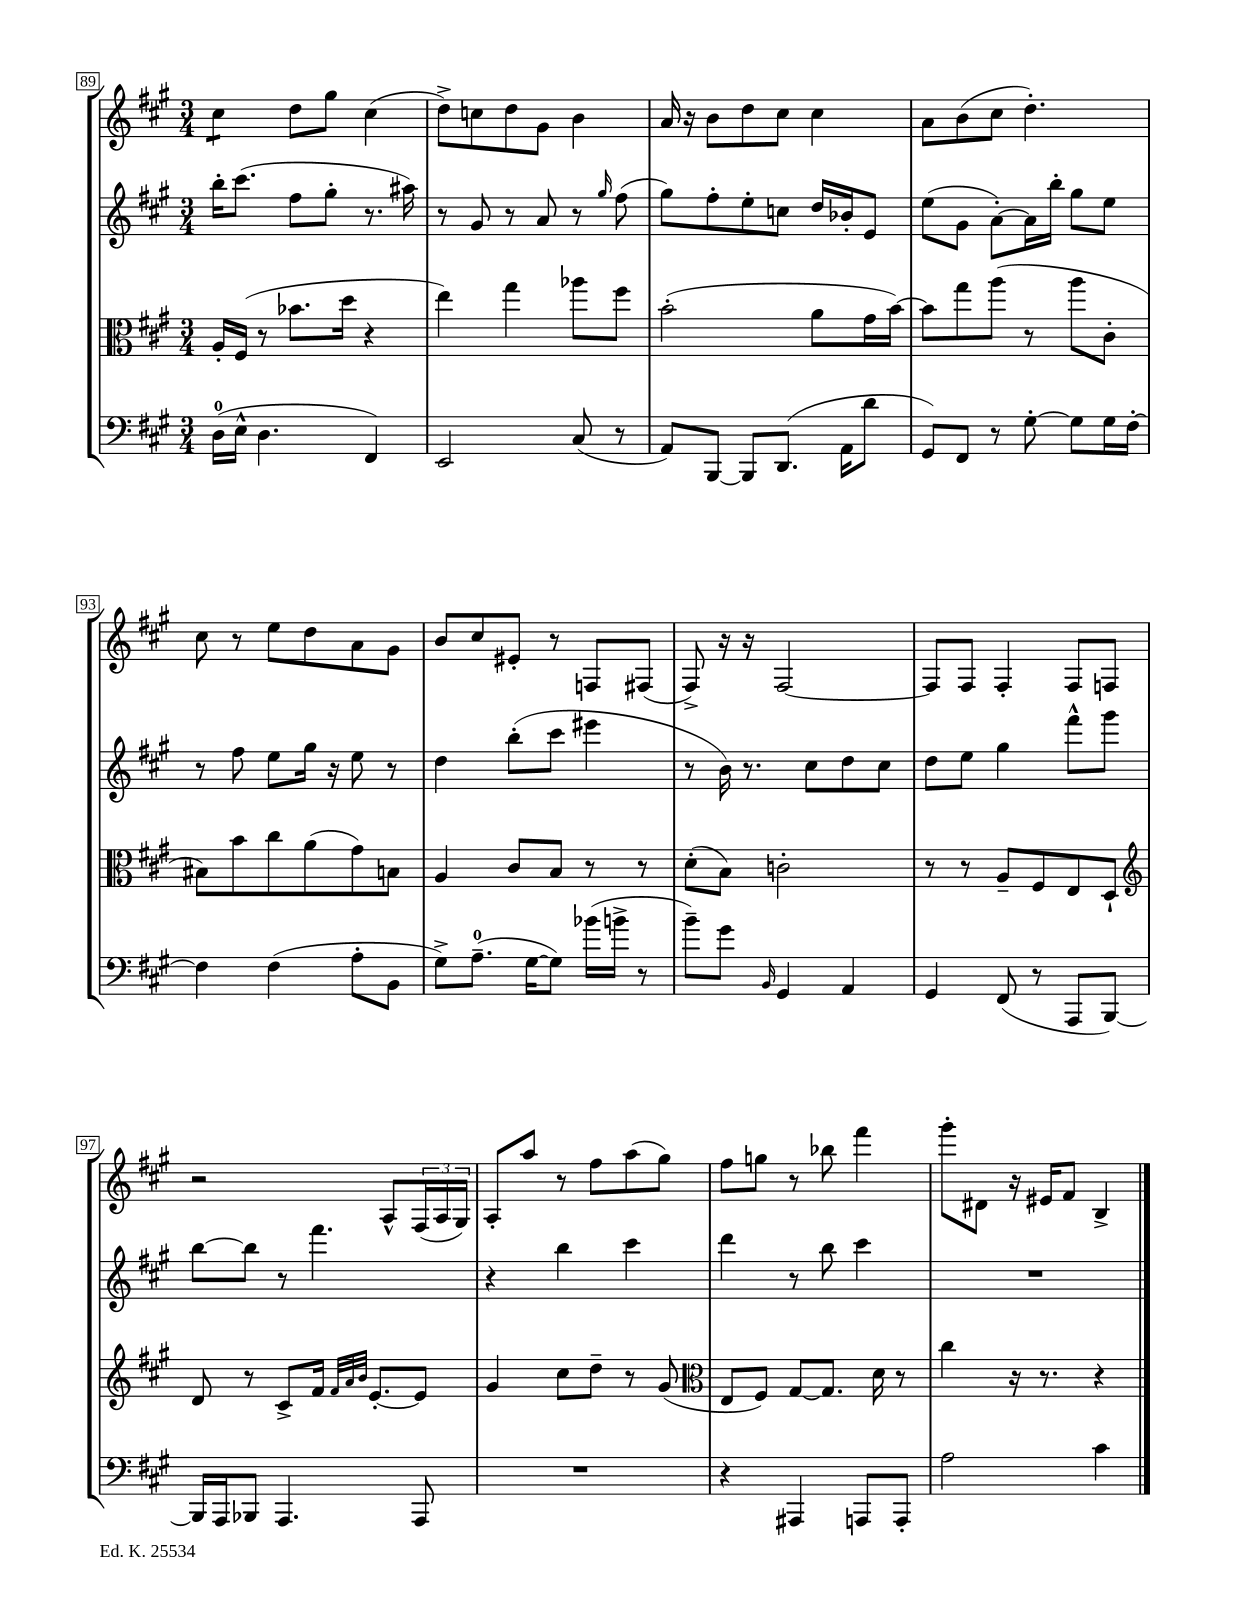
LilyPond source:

<<
\new StaffGroup <<
\new Staff = "s0" {
    \clef treble \key a \major \numericTimeSignature \time 3/4
    cis''4:8 d''8 gis''8 cis''4( |
    d''8->) c''8 d''8 gis'8 b'4 |
    a'16 r16 b'8 d''8 cis''8 cis''4 |
    a'8 b'8( cis''8 d''4.-.) |
    cis''8 r8 e''8 d''8 a'8 gis'8 |
    b'8 cis''8 eis'8-. r8 f8 fis8( |
    fis8->) r16 r16 fis2~ |
    fis8 fis8 fis4-. fis8 f8 |
    r2 a8-^ \tuplet 3/2 { fis16( a16 gis16) } |
    a8-. a''8 r8 fis''8 a''8( gis''8) |
    fis''8 g''8 r8 bes''8 fis'''4 |
    gis'''8-. dis'8 r16 eis'16 fis'8 b4-> \bar "|." |
}
\new Staff = "s1" {
    \clef treble \key a \major \numericTimeSignature \time 3/4
    b''16-. cis'''8.( fis''8 gis''8-. r8. ais''16) |
    r8 gis'8 r8 a'8 r8 \grace { gis''16 } fis''8( |
    gis''8) fis''8-. e''8-. c''8 d''16 bes'16-. e'8 |
    e''8( gis'8 a'8~-.) a'16 b''16-. gis''8 e''8 |
    r8 fis''8 e''8 gis''16 r16 e''8 r8 |
    d''4 b''8-.( cis'''8 eis'''4 |
    r8 b'16) r8. cis''8 d''8 cis''8 |
    d''8 e''8 gis''4 fis'''8-^ gis'''8 |
    b''8~ b''8 r8 fis'''4. |
    r4 b''4 cis'''4 |
    d'''4 r8 b''8 cis'''4 |
    R2. \bar "|." |
}
\new Staff = "s2" {
    \clef alto \key a \major \numericTimeSignature \time 3/4
    a16-. fis16( r8 bes'8. d''16 r4 |
    e''4) gis''4 aes''8 fis''8 |
    b'2-.( a'8 gis'16 b'16~) |
    b'8 gis''8 a''8( r8 a''8 cis'8-. |
    bis8) b'8 cis''8 a'8( gis'8) b8 |
    a4 cis'8 b8 r8 r8 |
    d'8-.( b8) c'2-. |
    r8 r8 a8-- fis8 e8 d8-! |
    \clef treble d'8 r8 cis'8-> fis'16 \grace { fis'32 a'32 b'32 } e'8.~-. e'8 |
    gis'4 cis''8 d''8-- r8 gis'8( |
    \clef alto e8 fis8) gis8~ gis8. d'16 r8 |
    cis''4 r16 r8. r4 \bar "|." |
}
\new Staff = "s3" {
    \clef bass \key a \major \numericTimeSignature \time 3/4
    d16-0( e16-^ d4. fis,4) |
    e,2 cis8( r8 |
    a,8) b,,8~ b,,8 d,8.( a,16 d'8 |
    gis,8) fis,8 r8 gis8~-. gis8 gis16 fis16~-. |
    fis4 fis4( a8-. b,8 |
    gis8->) a8.-0--( gis16~ gis8) bes'16( b'16-> r8 |
    b'8--) gis'8 \grace { b,16 } gis,4 a,4 |
    gis,4 fis,8( r8 a,,8 b,,8~) |
    b,,16 a,,16 bes,,8 a,,4. a,,8 |
    R2. |
    r4 ais,,4 a,,8 a,,8-. |
    a2 cis'4 \bar "|." |
}
>>
>>
\layout { \context { \Score currentBarNumber = #89 \override BarNumber.stencil = #(make-stencil-boxer 0.1 0.3 ly:text-interface::print) } }
